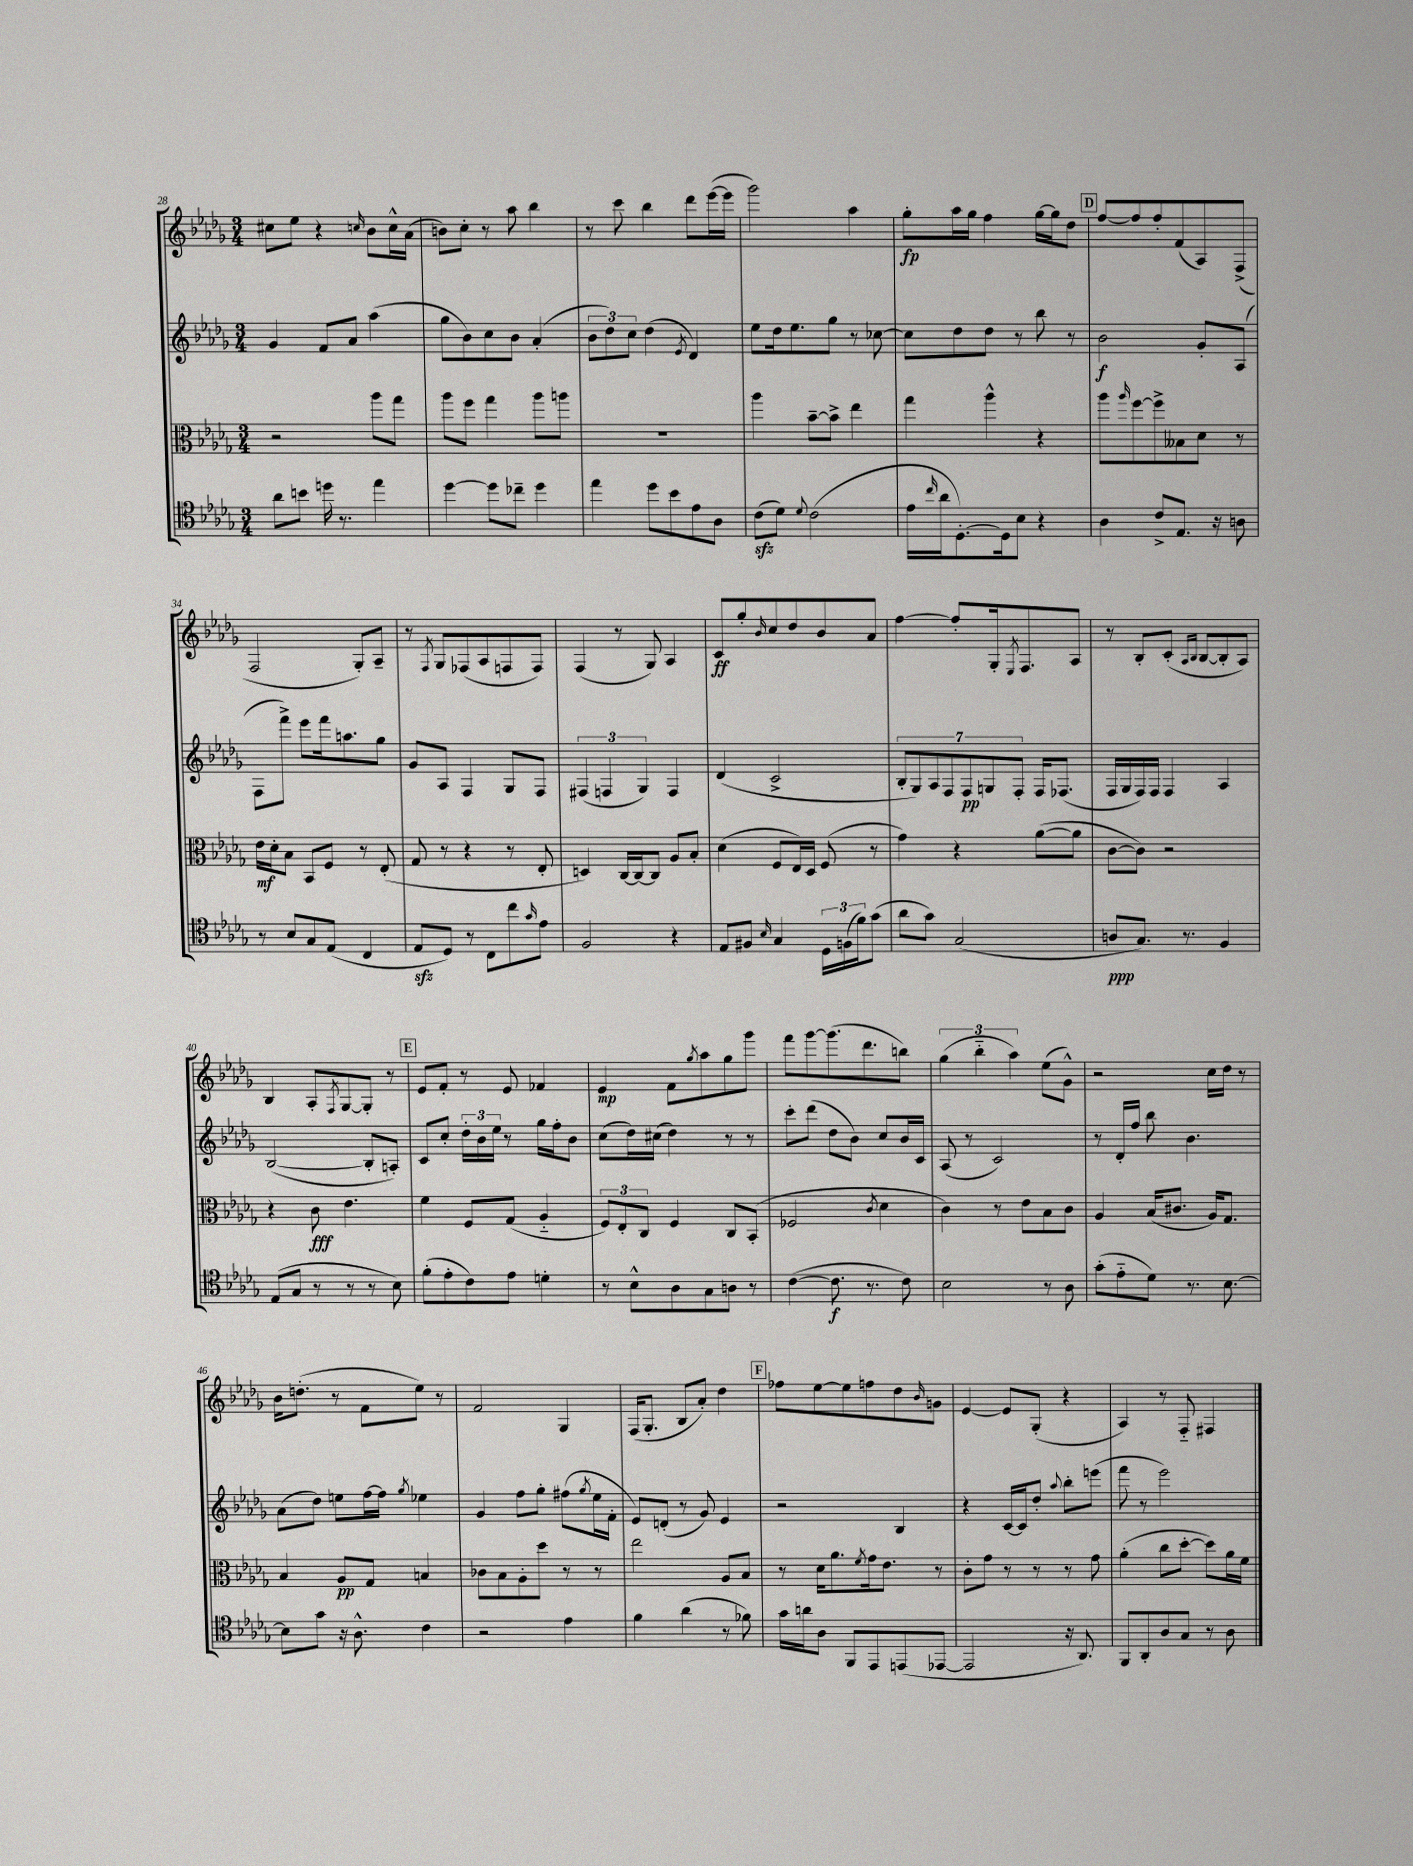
<<
\new StaffGroup <<
\new Staff = "s0" {
    \clef treble \key des \major \numericTimeSignature \time 3/4
    cis''8 ees''8 r4 \grace { c''16 } bes'8 c''16-^ aes'16( |
    b'8) c''8-. r8 aes''8 bes''4 |
    r8 c'''8 bes''4 des'''8 ees'''16~( ees'''16 |
    ges'''2) aes''4 |
    ges''8-.\fp aes''16 ges''16 f''4 ges''16~ ges''16 des''8 |
    \mark \markup { \box "D" } f''8~ f''8 f''8-. f'8( aes8) f8->( |
    f2 ges8-.) aes8-- |
    r8 \acciaccatura { f8 } ges8 fes8( aes8 f8 f8) |
    f4( r8 ges8) aes4 |
    c'8\ff ges''8-. \grace { bes'16 } c''8 des''8 bes'8 aes'8 |
    f''4~ f''8-. ges16-. \acciaccatura { ees8 } f8. aes8 |
    r8 bes8-. c'8-.( \grace { aes16 bes16 } bes8~ bes8-. aes8) |
    bes4 aes8-. \acciaccatura { f8 } ges8~ ges8-. r8 |
    \mark \markup { \box "E" } ees'8 f'8-. r8 ees'8 fes'4 |
    ees'4\mp f'8 \acciaccatura { ges''8 } aes''8 ges''8 ges'''8 |
    f'''8 ges'''8~ ges'''8.( des'''8. b''8) |
    \tuplet 3/2 { ges''4( bes''4-_ aes''4) } ees''8( ges'8-^) |
    r2 c''16 des''16 r8 |
    bes'16 d''8.-.( r8 f'8 ees''8) r8 |
    f'2 ges4 |
    f16( ges8.-. bes8 aes'8-.) des''4 |
    \mark \markup { \box "F" } fes''8 ees''8~ ees''8 f''8 des''8 \grace { bes'16 } g'8 |
    ees'4~ ees'8 ges8-.( r4 |
    aes4) r8 f8-_ fis4 \bar "|." |
}
\new Staff = "s1" {
    \clef treble \key des \major \numericTimeSignature \time 3/4
    ges'4 f'8 aes'8 aes''4( |
    ges''8 bes'8) c''8 bes'8 aes'4-.( |
    \tuplet 3/2 { bes'8 des''8) c''8 } des''4( \acciaccatura { ees'8 } des'4) |
    ees''8 des''16 ees''8. ges''8 r8 ces''8~ |
    ces''8 des''8 des''8 r8 bes''8 r8 |
    \mark \markup { \box "D" } bes'2\f ges'8-. aes8( |
    f8 f'''8->) ees'''8 f'''16 a''8. ges''8 |
    ges'8 aes8 f4 ges8 f8 |
    \tuplet 3/2 { fis4( f4 ges4) } f4 |
    des'4( c'2-> |
    \tuplet 7/4 { bes8-. ges8) aes8 f8 f8\pp g8 f8-. } f16 fes8.( |
    f16 ges16 f16) f16 f4 aes4 |
    bes2~( bes8-. a8-.) |
    \mark \markup { \box "E" } c'8 c''8-. \tuplet 3/2 { des''16-. bes'16 ees''16 } r8 ges''16 f''16-. bes'8 |
    c''8( des''16) cis''16( des''4) r8 r8 |
    c'''8-. des'''8( des''8 bes'8) c''8 bes'16 c'16 |
    aes8( r8 c'2) |
    r8 des'16-. f''16 bes''8 bes'4. |
    aes'8( des''8) e''8 f''16~ f''16 \acciaccatura { ges''8 } ees''4 |
    ges'4 f''8 ges''8-. fis''8( \acciaccatura { ges''8 } ees''16 f'16-. |
    ees'8) d'8-.( r8 ges'8) ees'4 |
    \mark \markup { \box "F" } r2 bes4 |
    r4 c'16~ c'16 des''8-. \appoggiatura { aes''8 } bes''8-. e'''8( |
    f'''8 r8 ees'''2) \bar "|." |
}
\new Staff = "s2" {
    \clef alto \key des \major \numericTimeSignature \time 3/4
    r2 aes''8 ges''8 |
    aes''8 f''8 ges''4 aes''8 a''8 |
    R2. |
    aes''4 bes'8~-- bes'8-> ees''4 |
    ges''4 aes''4-^ r4 |
    \mark \markup { \box "D" } aes''8 \grace { aes''16 } f''8~ f''8-> beses8 des'8 r8 |
    ees'16\mf des'16-. bes8 bes,8 f8 r8 ees8-.( |
    ges8 r8 r4 r8 ees8-. |
    d4) c16~ c16~ c8 aes8 bes8-. |
    des'4( f8 ees16) des16 f8( r8 |
    ges'4) r4 aes'8~( aes'8 |
    c'8~ c'8) r2 |
    r4 c'8\fff ees'4. |
    \mark \markup { \box "E" } f'4 f8 ges8( aes4-_ |
    \tuplet 3/2 { f8) ees8-. c8 } f4 c8 bes,8-.( |
    fes2 \acciaccatura { c'8 } des'4 |
    c'4) r8 ees'8 bes8 c'8 |
    aes4 bes16( cis'8. aes16) ges8. |
    bes4 aes8\pp ges8 b4 |
    ces'8 bes8 aes8-. des''8 r8 r8 |
    ees''2 aes8 bes8 |
    \mark \markup { \box "F" } r8 des'16 aes'8. \acciaccatura { f'8 } ges'16 ees'8. r8 |
    c'8-. ges'8 r8 r8 r8 ges'8 |
    aes'4-.( c''8 des''8~-. des''8) aes'16 f'16 \bar "|." |
}
\new Staff = "s3" {
    \clef tenor \key des \major \numericTimeSignature \time 3/4
    aes'8 b'8 d''16 r8. ees''4 |
    des''4~ des''8 ces''8-- des''4 |
    ees''4 des''8 bes'8 ees'8 aes8 |
    c'8\sfz( des'8) \appoggiatura { des'8 } c'2( |
    ees'16 \grace { c''16 } aes'16 des8.~-.) des16 bes8 r4 |
    \mark \markup { \box "D" } aes4 c'8-> ees8. r16 a8 |
    r8 bes8 ges8 ees8( c4 |
    ees8\sfz des8) r8 c8 c''8 \grace { ges'16 } ees'8 |
    f2 r4 |
    ees8 fis8 \grace { bes16 } ges4 \tuplet 3/2 { des16 f16( f'16) } ges'8( |
    aes'8 ges'8) ges2( |
    a8\ppp ges8.) r8. f4 |
    ees8( ges8 r8 r8 r8 bes8) |
    \mark \markup { \box "E" } f'8-.( ees'8-. c'8) ees'8 d'4-. |
    r8 bes8-^ aes8 ges8 a8 r8 |
    c'4~( c'8.\f r8. c'8) |
    bes2 r8 aes8 |
    ges'8-.( ees'8-_ des'8) r8. bes8.~ |
    bes8 ges'8 r16 aes8.-^ c'4 |
    r2 ees'4 |
    f'4 aes'4( r8 fes'8) |
    \mark \markup { \box "F" } ges'16 a'16 aes8 f,8 ees,8 e,8( ees,8~ |
    ees,2 r16 aes,8.) |
    f,8 aes,8-. aes8 ges8 r8 aes8 \bar "|." |
}
>>
>>
\layout { \context { \Score currentBarNumber = #28 } }
